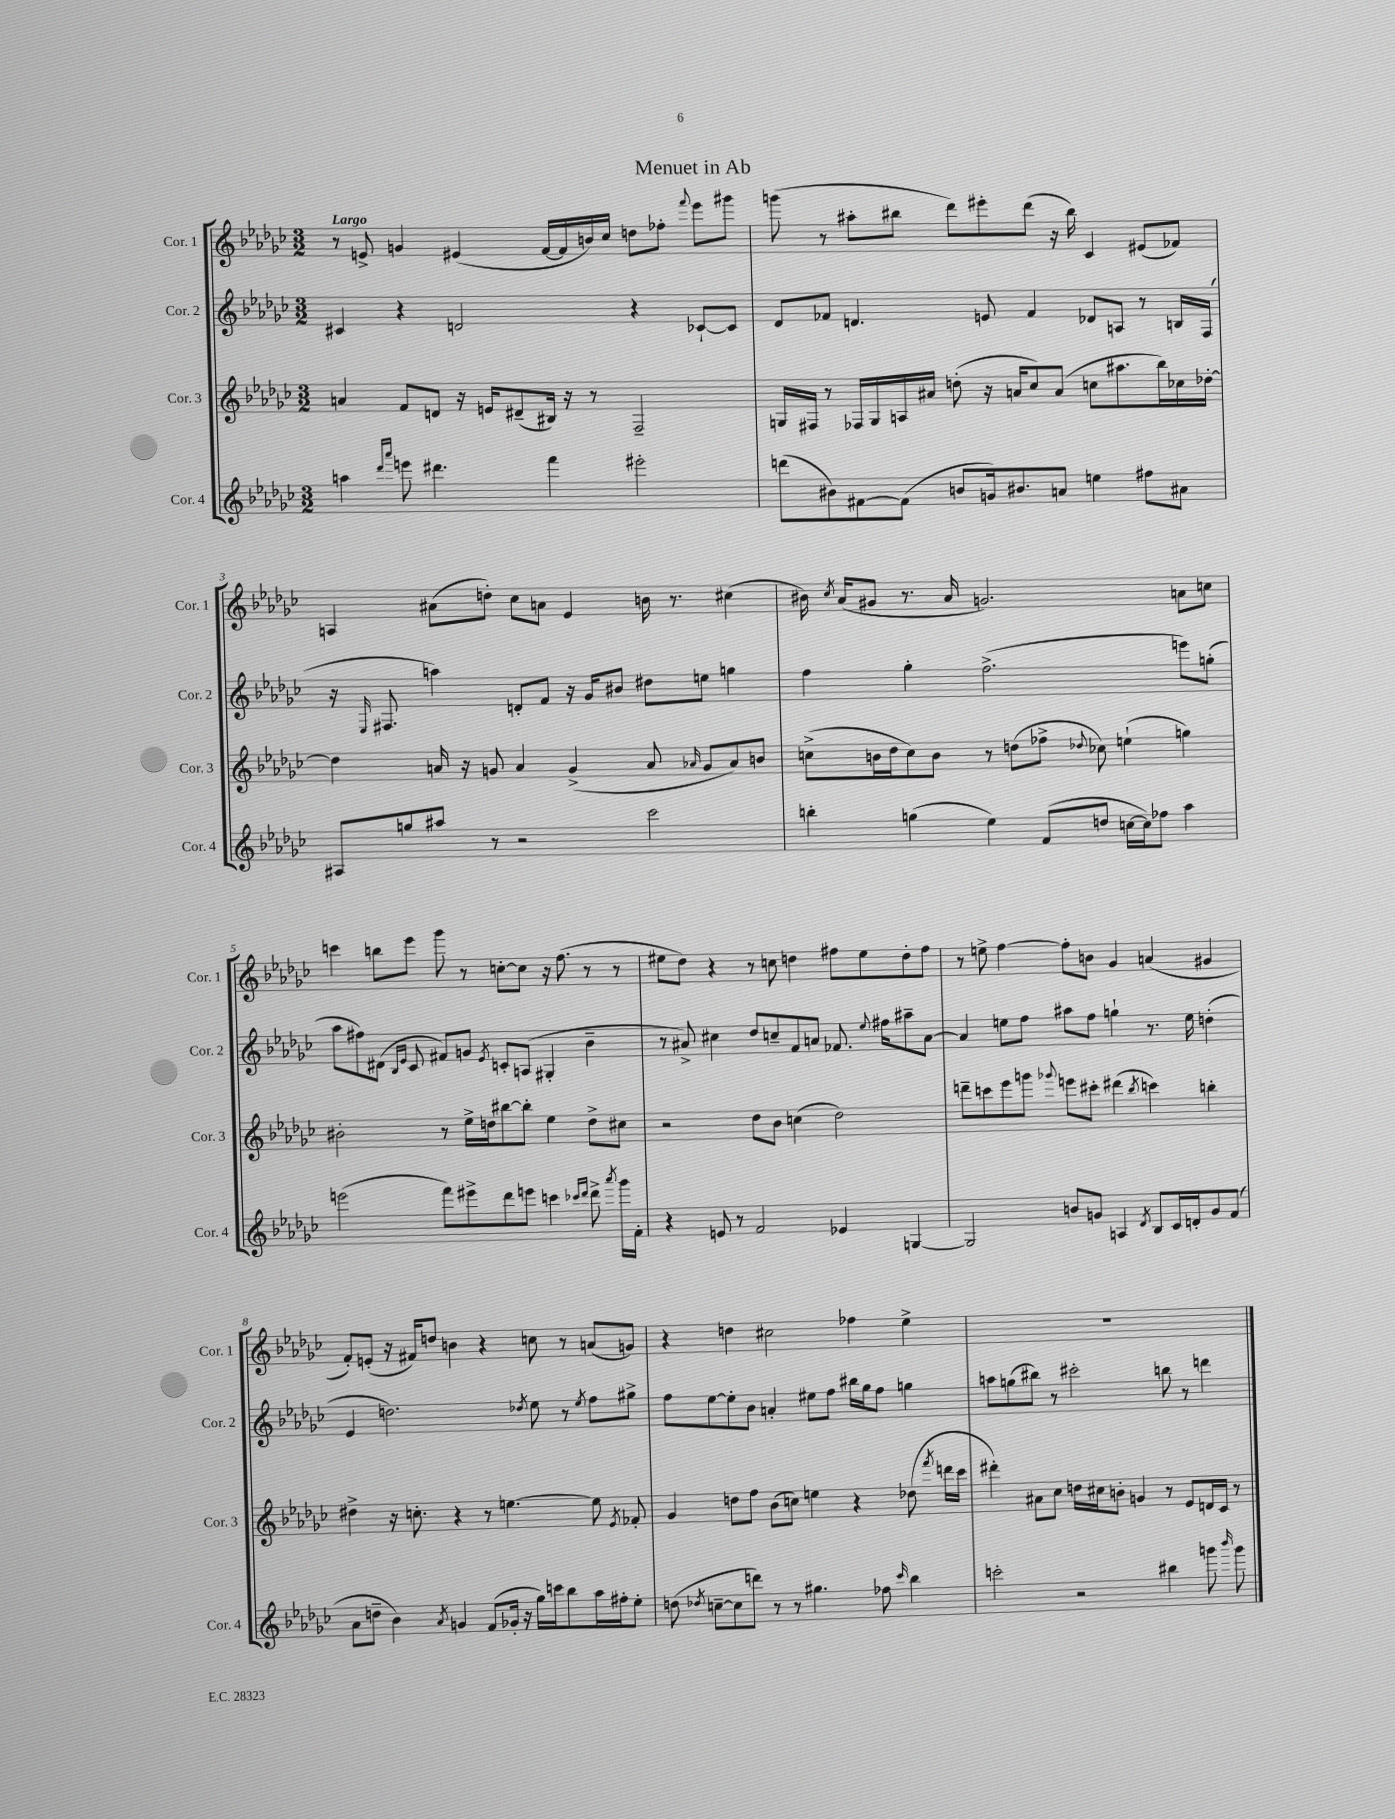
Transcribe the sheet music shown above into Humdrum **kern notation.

**kern	**kern	**kern	**kern
*part4	*part3	*part2	*part1
*staff4	*staff3	*staff2	*staff1
*I"Cor. 4	*I"Cor. 3	*I"Cor. 2	*I"Cor. 1
*I'Cor. 4	*I'Cor. 3	*I'Cor. 2	*I'Cor. 1
*clefG2	*clefG2	*clefG2	*clefG2
*k[b-e-a-d-g-c-]	*k[b-e-a-d-g-c-]	*k[b-e-a-d-g-c-]	*k[b-e-a-d-g-c-]
*M3/2	*M3/2	*M3/2	*M3/2
=1	=1	=1	=1
!	!	!	!LO:TX:a:B:t=Largo
4aan\	4an/	4c#X/	8r
.	.	.	8en^/
16qqddd-/LL	.	.	.
16qqaaa-/JJ	.	.	.
8eeen\	8f/L	4r	4gn/
4.ddd#X\	8dn/J	.	.
.	16r	2dn/	(4e#X/
.	16en/KL	.	.
.	(8d#X~/	.	.
4fff\	16B#X/Jk)	.	[16f/LL
.	16r	.	16f/]
.	8r	.	16bn/)
.	.	.	16cc-/JJ
2eee#X'\	2F~/	4r	8ddn\L
.	.	.	8ff-X'\J
.	.	.	8qqfff/
.	.	[8c-X`/L	8eee-\L
.	.	8c-/J]	8ggg#X\J
=2	=2	=2	=2
(8dddn\L	16Gn/LL	8d-/L	(8gggn\
.	16F#X/JJ	.	.
8b#X\)	8r	8f-X/J	8r
[8f#X\	16F-X/LL	4.dn/	8aa#X'\L
.	16G/	.	.
(8f#\J]	16An/	.	8bb#X\J
.	16a#X/JJ	.	.
8bn/L	(8ddn'\	.	8ddd-\L)
16gn/k)	16r	8en/	8eee#X'\
8.b#X/	16an/KL	.	.
.	8cc-/)	4f-/	(8ddd-\J
8an/J	(8a/J	.	16r
.	.	.	16bb#\)
4een\	8ccn\L	8d-X/L	4c-/
.	8.aa#X\	8An/J	.
8ff#X\L	.	8r	(8e#X/L
.	16bb-\L)	.	.
8a#X\J	16cc-X\	16Bn/LL	8f-X/J)
.	[16dd-X'\JJ	(16F/JJ	.
!!LO:LB:g=z
=3	=3	=3	=3
8A#X/L	4dd-\]	16r	4An/
.	.	16qqE-/	.
.	.	8.F#X/	.
8ggn/	.	.	.
8aa#X/J	16an/	4aan\)	(8a#X\L
.	16r	.	.
8r	8gn/	.	8ddn'\J)
2r	4a/	8dn'/L	8cc-\L
.	.	8f/J	8an\J
.	(4g^/	16r	4e-/
.	.	16g-/KL	.
.	.	8b#X/J	.
2ccc-\	8a/	8dd#X\L	16bn\
.	.	.	8.r
.	16qqa-X/	.	.
.	8g/L	8een\J	.
.	8a-/)	4ggn\	(4cc#X\
.	8bn/J	.	.
=4	=4	=4	=4
4bbn'\	(8ccn^\L	4ff\	16b#X\)
.	.	.	8qcc-/
.	.	.	(16a-/KL
.	16bn\L	.	8g#X/J
.	16dd-\J	.	.
(4ggn\	8cc\)	4gg-'\	8.r
.	8b\J	.	.
.	.	.	16a-/
4ee-\)	8r	(2.ff^\	2.gn/)
.	(8ddn\L	.	.
(8f/L	8ff-X^\J	.	.
.	8qqdd-X/	.	.
8ddn/J	8cc-X\)	.	.
[16ccn\LL	(4een`\	.	.
16cc\J])	.	.	.
8ff-X\J	.	.	.
4aa-\	4ggn\)	8eeen\L)	8an\L
.	.	(8ggn'\J	8ccn\J
!!LO:LB:g=z
=5	=5	=5	=5
(2eeen\	2b#X'\	8aa-\L	4cccn\
.	.	8ff#X\)	.
.	.	(8d#X\J	8bbn\L
.	.	16qqB-/LL	.
.	.	16qqe-/JJ	.
.	.	8c-/	8eee-\J
8fff\L)	8r	8f#X/L)	8ggg-\
8eee#X^\	16ee-^\LL	8gn/J	8r
.	16ddn\J	.	.
.	.	8qe-/	.
8ddd-\	[8bb#X\	8cn'/L	[8ccn'\L
8eeen\J	8bb#'\J]	(8An/J	8cc\J]
4cccn\	4ee-\	4G#X'/	16r
.	.	.	(8.ff\
16qqccc-X/LL	.	.	.
16qqddd-/JJ	.	.	.
8ddd-^\	8dd^\L	4b-~\	8r
8qaaa-/	.	.	.
16ggg-\LL	8cc#X\J	.	8r
16f'\JJ	.	.	.
=6	=6	=6	=6
4r	2r	8r	8ee#X\L
.	.	8a#X^/)	8dd-\J)
8en/	.	4cc#X\	4r
8r	.	.	.
2f/	8dd-\L	8dd-/L	8r
.	8b-\J	8ccn~/	8ccn\
.	(4ccn\	8f/	4ddn\
.	.	8an/J	.
4e-X/	2dd-\)	8.f-X/	8ff#X\L
.	.	.	8ee#\
.	.	8qqee-/	.
.	.	16ff#X\KL	.
[4Gn/	.	8aa#X~\	8dd'\
.	.	[8a\J	8ff#\J
=7	=7	=7	=7
2G/]	8dddn~\L	4a/]	8r
.	8cccn\	.	8een^\
.	8eee-\	8een\L	[4ff\
.	8gggn\J	8ff\J	.
.	8qqggg-X/	.	.
8bn/L	8eeen\L	8aa#X\L	8ff'\L]
8gn/J	8ccc#X'\J	8ff\J	8bn\J
4An/	(4ddd#X\	4ggn`\	4g-/
8qd-/	8qbb-/	.	.
8B-/L	4cccn\)	8.r	(4an/
16c-/L	.	.	.
16dn'/J	.	16ee\	.
8g/	4bbn'\	(4ddn'\	4g#X/
(8f/J	.	.	.
!!LO:LB:g=z
=8	=8	=8	=8
8a-\L	4dd#X^\	4e-/	8f'/L)
8ddn~\J	.	.	(8en'/J
4b-\)	16r	2.ddn\)	16r
.	8.ccn'\	.	16f#X/KL)
.	.	.	8ddn/J
8qa-/	.	.	.
4gn/	4r	.	4bn\
(8f/L	8r	.	4r
16g-X'/Jk	[4.een\	.	.
16r	.	.	.
.	.	8qdd-X/	.
16gg-\LL)	.	8ee-\	8ccn\
16cccn\J	.	.	.
8bb-\	.	8r	8r
.	.	8qee-/	.
16aa-\L	8ee\]	8ff\L	(8an/L
16ff#X'\J	.	.	.
.	8qe-/	.	.
8ee-'\J	8f-X'/	8gg#X^\J	8gn/J)
=9	=9	=9	=9
(8ddn\	4g-/	8ff\L	4r
8qdd-X/	.	.	.
[8ccn~\L	.	[8ee-\	.
8cc\]	8ddn\L	8ee-'\]	4ddn\
8dddn\J)	8ff\J	8b-\J	.
8r	(8b-\L	4an'/	2cc#X\
8r	8ccn\J)	.	.
4.gg#X\	4een\	8ee#X\L	.
.	.	8ff\J	.
.	4r	16bb#X\LL	4ff-X\
.	.	16gg-\J	.
8ff-X\	.	8ff\J	.
16qqccc-/	.	.	.
4bb-\	(8dd-X\	4ggn\	4ee-^\
.	8qfff/	.	.
.	16dddn\LL	.	.
.	16ccc-\JJ	.	.
=10	=10	=10	=10
2cccn'\	4ddd#X'\)	8aan\L	1.r
.	.	(8ggn\	.
.	8a#X\L	8bb#X\J)	.
.	8cc-\J	8r	.
2r	16ddn\LL	2ccc#X'\	.
.	16cc#X\J	.	.
.	8bn'\J	.	.
.	4gn/	.	.
4bb#X\	8r	8bbn\	.
.	8e-/L	8r	.
8gggn\	16dn/L	4dddn\	.
.	16c-/JJ	.	.
16qqbbb-/	.	.	.
8ggg\	8r	.	.
==	==	==	==
*-	*-	*-	*-
